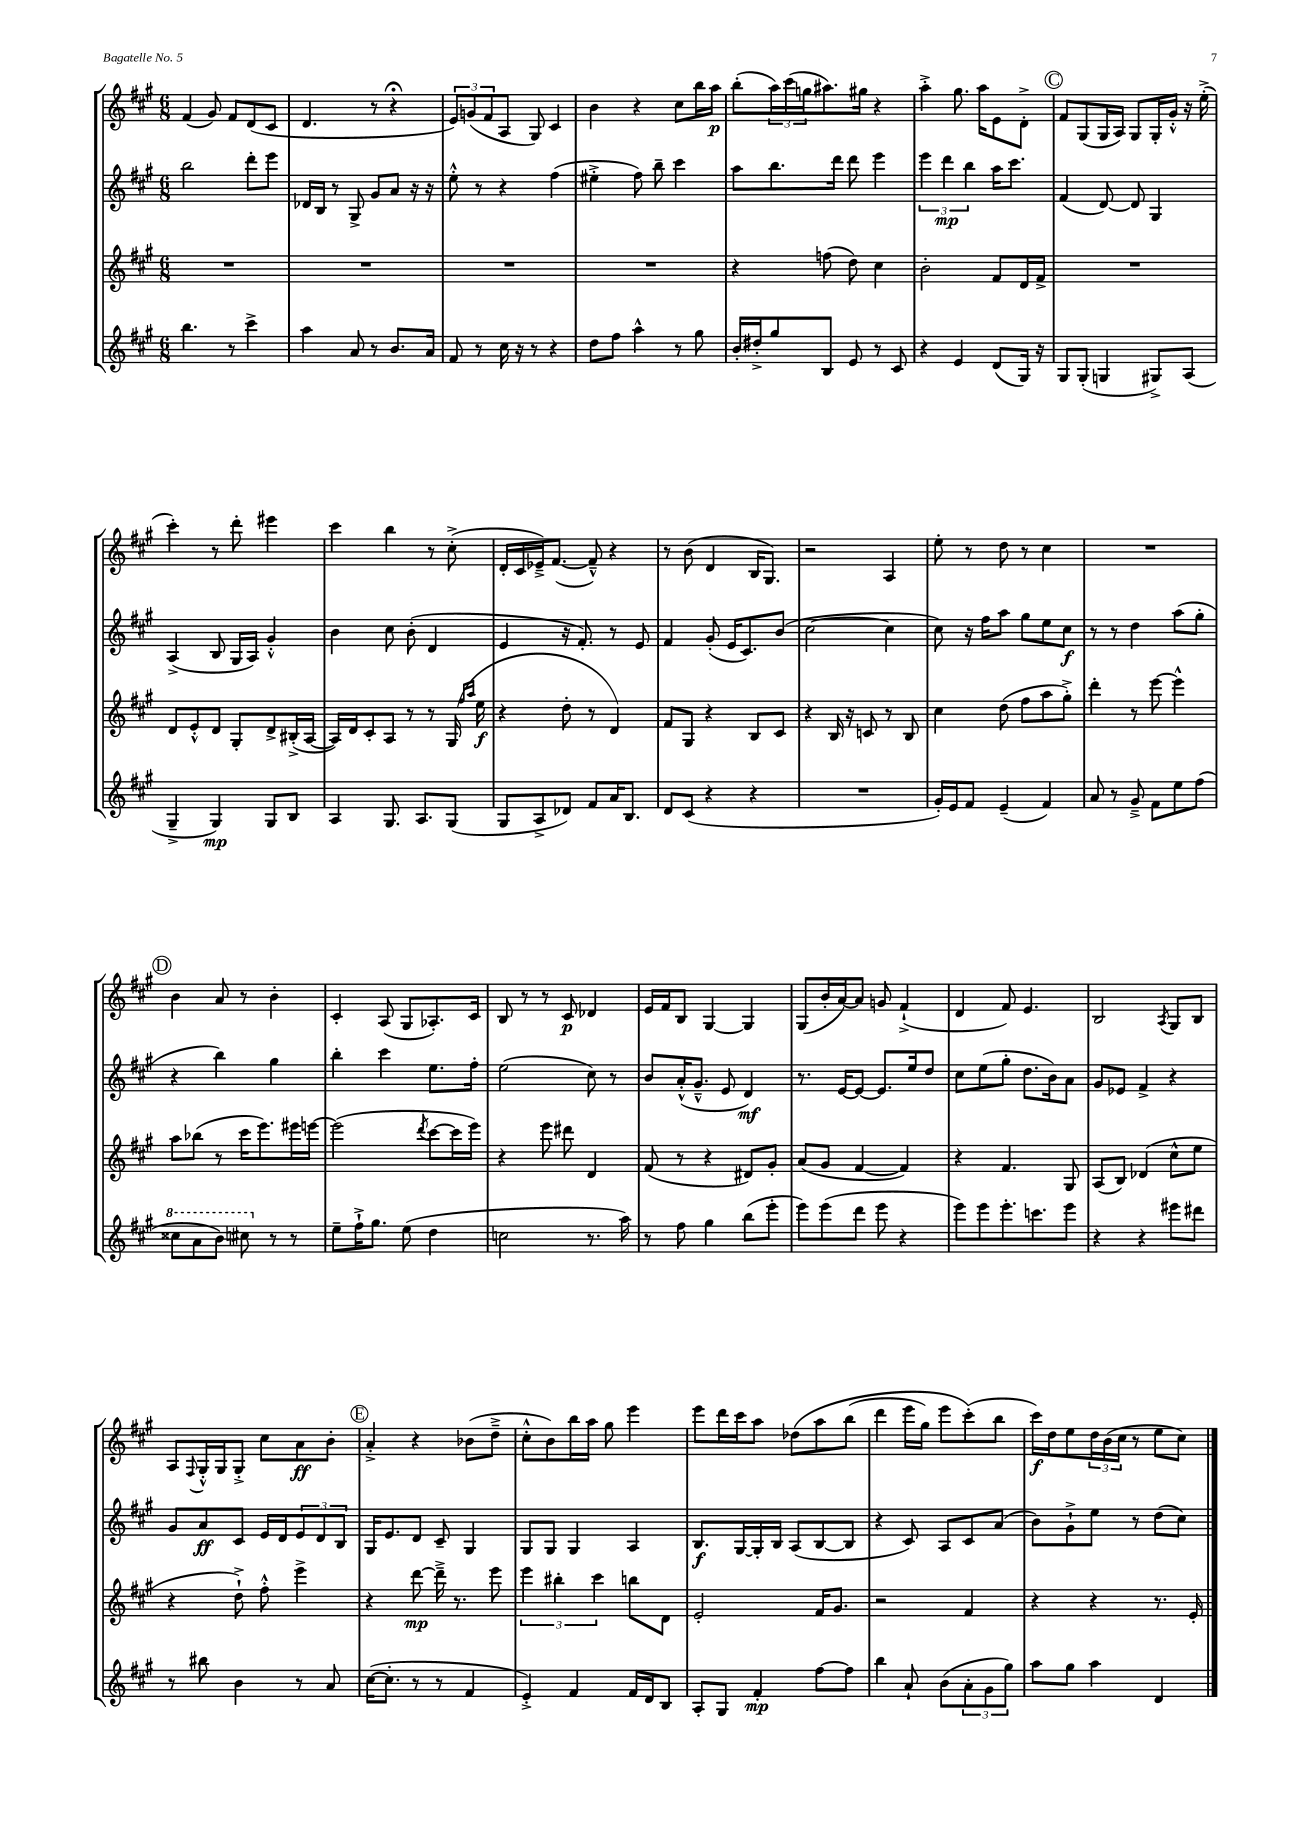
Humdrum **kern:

**kern	**dynam	**kern	**dynam	**kern	**dynam	**kern	**dynam
*part4	*part4	*part3	*part3	*part2	*part2	*part1	*part1
*staff4	*staff4	*staff3	*staff3	*staff2	*staff2	*staff1	*staff1
*clefG2	*	*clefG2	*	*clefG2	*	*clefG2	*
*k[f#c#g#]	*	*k[f#c#g#]	*	*k[f#c#g#]	*	*k[f#c#g#]	*
*M6/8	*	*M6/8	*	*M6/8	*	*M6/8	*
=14	=14	=14	=14	=14	=14	=14	=14
4.bb\	.	2.r	.	2bb\	.	(4f#/	.
.	.	.	.	.	.	8g#/)	.
8r	.	.	.	.	.	8f#/L	.
4ccc#^\	.	.	.	8ddd'\L	.	(8d/	.
.	.	.	.	8eee\J	.	8c#/J	.
=15	=15	=15	=15	=15	=15	=15	=15
4aa\	.	2.r	.	16d-X/LL	.	4.d/	.
.	.	.	.	16B/JJ	.	.	.
.	.	.	.	8r	.	.	.
8a/	.	.	.	8G#^/	.	.	.
8r	.	.	.	8g#/L	.	8r	.
8.b/L	.	.	.	8a/J	.	4r;<	.
.	.	.	.	16r	.	.	.
16a/Jk	.	.	.	16r	.	.	.
=16	=16	=16	=16	=16	=16	=16	=16
8f#/	.	2.r	.	8ee'^^\	.	12e/L)	.
.	.	.	.	.	.	(12gn/	.
8r	.	.	.	8r	.	.	.
.	.	.	.	.	.	12f#/	.
16cc#\	.	.	.	4r	.	8A/J	.
16r	.	.	.	.	.	.	.
8r	.	.	.	.	.	8G#/)	.
4r	.	.	.	(4ff#\	.	4c#/	.
=17	=17	=17	=17	=17	=17	=17	=17
8dd\L	.	2.r	.	4ee#X'^\	.	4b\	.
8ff#\J	.	.	.	.	.	.	.
4aa^^\	.	.	.	8ff#\)	.	4r	.
.	.	.	.	8bb~\	.	.	.
8r	.	.	.	4ccc#\	.	8cc#\L	.
8gg#\	.	.	.	.	.	16bb\L	.
.	.	.	.	.	.	16aa\JJ	p
=18	=18	=18	=18	=18	=18	=18	=18
16b'/LL	.	4r	.	8aa\L	.	(8bb'\L	.
16dd#X'^/J	.	.	.	.	.	.	.
8gg#/	.	.	.	8.bb\	.	24aa\L)	.
.	.	.	.	.	.	(24ccc#\	.
.	.	.	.	.	.	24ggn\J	.
8B/J	.	(8ffn\	.	.	.	8.aa#X\)	.
.	.	.	.	16ddd\Jk	.	.	.
8e/	.	8dd\)	.	8ddd\	.	.	.
.	.	.	.	.	.	16gg#X\Jk	.
8r	.	4cc#\	.	4eee\	.	4r	.
8c#/	.	.	.	.	.	.	.
=19	=19	=19	=19	=19	=19	=19	=19
4r	.	2b'\	.	6eee\	.	4aa'^\	.
.	.	.	.	6ddd\	mp	.	.
4e/	.	.	.	.	.	8.gg#\	.
.	.	.	.	6bb\	.	.	.
.	.	.	.	.	.	16aa\KL	.
(8d/L	.	8f#/L	.	16aa\KL	.	8e\	.
.	.	.	.	8.ccc#\J	.	.	.
16G#/Jk)	.	16d/L	.	.	.	8d'^\J	.
16r	.	16f#^/JJ	.	.	.	.	.
!!LO:REH:place=s1:t=C
=20	=20	=20	=20	=20	=20	=20	=20
8G#/L	.	2.r	.	(4f#/	.	8f#/L	.
(8G#'/J	.	.	.	.	.	(8G#/	.
4Gn/	.	.	.	[8d/)	.	16G#/L	.
.	.	.	.	.	.	16A/JJ)	.
.	.	.	.	8d/]	.	8G#/L	.
8G#X^/L)	.	.	.	4G#/	.	16G#'/L	.
.	.	.	.	.	.	16g#'^^/JJ	.
(8A/J	.	.	.	.	.	16r	.
.	.	.	.	.	.	(16ee'^\	.
!!LO:LB:g=z
=21	=21	=21	=21	=21	=21	=21	=21
4G#~^/	.	8d/L	.	(4A^/	.	4ccc#'\)	.
.	.	8e'^^/	.	.	.	.	.
4G#/)	mp	8d/J	.	8B/	.	8r	.
.	.	8G#'/L	.	16G#/LL	.	8ddd'\	.
.	.	.	.	16A/JJ)	.	.	.
8G#/L	.	8d^/	.	4g#'^^/	.	4eee#X\	.
8B/J	.	(16B#X'^/L	.	.	.	.	.
.	.	[16A/JJ	.	.	.	.	.
=22	=22	=22	=22	=22	=22	=22	=22
4A/	.	16A/LL])	.	4b\	.	4ccc#\	.
.	.	16d/J	.	.	.	.	.
.	.	8c#'/	.	.	.	.	.
8.G#/	.	8A/J	.	8cc#\	.	4bb\	.
.	.	8r	.	(8b'\	.	.	.
8.A/L	.	.	.	.	.	.	.
.	.	8r	.	4d/	.	8r	.
(8G#/J	.	(16G#/	.	.	.	(8cc#'^\	.
.	.	16qqff#/LL	.	.	.	.	.
.	.	16qqaa/JJ	.	.	.	.	.
.	.	16ee\	f	.	.	.	.
=23	=23	=23	=23	=23	=23	=23	=23
8G#/L	.	4r	.	4e/	.	16d'/LL	.
.	.	.	.	.	.	16c#/	.
8A^/	.	.	.	.	.	16e-X~^/J)	.
.	.	.	.	.	.	([8.f#/J	.
8d-X/J)	.	8dd'\	.	16r	.	.	.
.	.	.	.	8.f#'/)	.	.	.
8f#/L	.	8r	.	.	.	8f#~^^/])	.
16a/K	.	4d/)	.	8r	.	4r	.
8.B/J	.	.	.	.	.	.	.
.	.	.	.	8e/	.	.	.
=24	=24	=24	=24	=24	=24	=24	=24
8d/L	.	8f#/L	.	4f#/	.	8r	.
(8c#/J	.	8G#/J	.	.	.	(8b\	.
4r	.	4r	.	(8g#'/	.	4d/	.
.	.	.	.	16e/KL	.	.	.
.	.	.	.	8.c#/)	.	.	.
4r	.	8B/L	.	.	.	16B/KL	.
.	.	.	.	.	.	8.G#/J)	.
.	.	8c#/J	.	(8b/J	.	.	.
=25	=25	=25	=25	=25	=25	=25	=25
2.r	.	4r	.	[2cc#\	.	2r	.
.	.	16B/	.	.	.	.	.
.	.	16r	.	.	.	.	.
.	.	8cn/	.	.	.	.	.
.	.	8r	.	4cc#\]	.	4A/	.
.	.	8B/	.	.	.	.	.
=26	=26	=26	=26	=26	=26	=26	=26
16g#'/LL)	.	4cc#\	.	8cc#\)	.	8ee'\	.
16e/J	.	.	.	.	.	.	.
8f#/J	.	.	.	16r	.	8r	.
.	.	.	.	16ff#\KL	.	.	.
(4e~/	.	(8dd\	.	8aa\J	.	8dd\	.
.	.	8ff#\L	.	8gg#\L	.	8r	.
4f#/)	.	8aa\	.	8ee\	.	4cc#\	.
.	.	8gg#'^\J)	.	8cc#\J	f	.	.
=27	=27	=27	=27	=27	=27	=27	=27
8a/	.	4ddd'\	.	8r	.	2.r	.
8r	.	.	.	8r	.	.	.
8g#~^/	.	8r	.	4dd\	.	.	.
8f#\L	.	[8eee\	.	.	.	.	.
8ee\	.	4eee^^\]	.	(8aa\L	.	.	.
(8ff#\J	.	.	.	8gg#'\J	.	.	.
!!LO:LB:g=z
!!LO:REH:place=s1:t=D
=28	=28	=28	=28	=28	=28	=28	=28
*8va	*	*	*	*	*	*	*
8ccc##X\L	.	8aa\L	.	4r	.	4b\	.
8aa\	.	(8bb-X\J	.	.	.	.	.
8bb\J)	.	8r	.	4bb\)	.	8a/	.
8ccc#X\	.	16ccc#\KL	.	.	.	8r	.
.	.	8.eee\)	.	.	.	.	.
*X8va	*	*	*	*	*	*	*
8r	.	.	.	4gg#\	.	4b'\	.
8r	.	16eee#X\L	.	.	.	.	.
.	.	[16eeen\JJ	.	.	.	.	.
=29	=29	=29	=29	=29	=29	=29	=29
8ee~\L	.	(2eee\]	.	4bb'\	.	4c#'/	.
16ff#`^\K	.	.	.	.	.	.	.
8.gg#\J	.	.	.	.	.	.	.
.	.	.	.	4ccc#\	.	(8A/	.
(8ee\	.	.	.	.	.	8G#/L	.
.	.	8qddd/	.	.	.	.	.
4dd\	.	[8ccc#\L	.	8.ee\L	.	8.A-X'/)	.
.	.	16ccc#\L]	.	.	.	.	.
.	.	16eee\JJ)	.	16ff#'\Jk	.	16c#/Jk	.
=30	=30	=30	=30	=30	=30	=30	=30
2ccn\	.	4r	.	(2ee\	.	8B/	.
.	.	.	.	.	.	8r	.
.	.	8eee\	.	.	.	8r	.
.	.	8ddd#X\	.	.	.	8c#/	p
8.r	.	4d/	.	8cc#\)	.	4d-X/	.
.	.	.	.	8r	.	.	.
16aa\)	.	.	.	.	.	.	.
=31	=31	=31	=31	=31	=31	=31	=31
8r	.	(8f#/	.	8b/L	.	16e/LL	.
.	.	.	.	.	.	16f#/J	.
8ff#\	.	8r	.	(16a'^^/K	.	8B/J	.
.	.	.	.	8.g#~^^/J	.	.	.
4gg#\	.	4r	.	.	.	[4G#/	.
.	.	.	.	8e/	.	.	.
(8bb\L	.	8d#X/L)	.	4d/)	mf	4G#/]	.
8eee'\J	.	8g#'/J	.	.	.	.	.
=32	=32	=32	=32	=32	=32	=32	=32
8eee\L)	.	(8a/L	.	8.r	.	(8G#/L	.
(8eee\	.	8g#/J	.	.	.	16b'/L	.
.	.	.	.	[16e/KL	.	[16a/J)	.
8ddd\J	.	[4f#/	.	8e/J_	.	8a/J]	.
8eee\	.	.	.	8.e/L]	.	8gn/	.
4r	.	4f#/])	.	.	.	(4f#`^/	.
.	.	.	.	16ee/k	.	.	.
.	.	.	.	8dd/J	.	.	.
=33	=33	=33	=33	=33	=33	=33	=33
8eee\L)	.	4r	.	8cc#\L	.	4d/	.
8eee\	.	.	.	(8ee\	.	.	.
8.eee'\	.	4.f#/	.	8gg#'\J	.	8f#/)	.
.	.	.	.	8.dd\L	.	4.e/	.
8.cccn\	.	.	.	.	.	.	.
.	.	.	.	16b\k)	.	.	.
8eee\J	.	8G#/	.	8a\J	.	.	.
=34	=34	=34	=34	=34	=34	=34	=34
4r	.	(8A/L	.	8g#/L	.	2B/	.
.	.	8B/J)	.	8e-X/J	.	.	.
4r	.	(4d-X/	.	4f#^/	.	.	.
.	.	.	.	.	.	8qA/	.
8eee#X\L	.	8cc#^^\L	.	4r	.	8G#/L	.
8ddd#X\J	.	8ee\J	.	.	.	8B/J	.
!!LO:LB:g=z
=35	=35	=35	=35	=35	=35	=35	=35
8r	.	4r	.	8g#/L	.	8A/L	.
.	.	.	.	.	.	8qqF#/	.
8bb#X\	.	.	.	8a/	ff	16G#'^^/L	.
.	.	.	.	.	.	16G#/J	.
4b\	.	8dd`^\)	.	8c#/J	.	8G#'^/J	.
.	.	8ff#'^^\	.	16e/LL	.	8cc#\L	.
.	.	.	.	16d/J	.	.	.
8r	.	4eee^\	.	12e/	.	8a\	ff
.	.	.	.	12d/	.	.	.
8a/	.	.	.	.	.	8b'\J	.
.	.	.	.	12B/J	.	.	.
!!LO:REH:place=s1:t=E
=36	=36	=36	=36	=36	=36	=36	=36
([16cc#\KL	.	4r	.	16G#/KL	.	4a'^/	.
8.cc#'\J]	.	.	.	8.e/	.	.	.
8r	.	[8ddd\	mp	8d/J	.	4r	.
8r	.	16ddd~^\]	.	8c#~/	.	.	.
.	.	8.r	.	.	.	.	.
4f#/	.	.	.	4G#/	.	(8b-X\L	.
.	.	8eee\	.	.	.	8dd~^\J	.
=37	=37	=37	=37	=37	=37	=37	=37
4e'^/)	.	6eee\	.	8G#/L	.	8cc#'^^\L	.
.	.	.	.	8G#/J	.	8b\)	.
.	.	6bb#X'\	.	.	.	.	.
4f#/	.	.	.	4G#/	.	16bb\L	.
.	.	.	.	.	.	16aa\JJ	.
.	.	6ccc#\	.	.	.	.	.
.	.	.	.	.	.	8gg#\	.
16f#/LL	.	8bbn\L	.	4A/	.	4eee\	.
16d/J	.	.	.	.	.	.	.
8B/J	.	8d\J	.	.	.	.	.
=38	=38	=38	=38	=38	=38	=38	=38
8A'/L	.	2e'/	.	8.B/L	f	8eee\L	.
8G#/J	.	.	.	.	.	16ddd\L	.
.	.	.	.	[16G#/L	.	16ccc#\J	.
4f#'/	mp	.	.	16G#'/]	.	8aa\J	.
.	.	.	.	16B/JJ	.	.	.
.	.	.	.	(8A/L	.	(8dd-X\L	.
[8ff#\L	.	16f#/KL	.	[8B/	.	8aa\	.
.	.	8.g#/J	.	.	.	.	.
8ff#\J]	.	.	.	8B/J]	.	(8bb\J	.
=39	=39	=39	=39	=39	=39	=39	=39
4bb\	.	2r	.	4r	.	4ddd\	.
8a`/	.	.	.	8c#/)	.	16eee\LL	.
.	.	.	.	.	.	16gg#\JJ)	.
(8b\L	.	.	.	8A/L	.	8eee\L	.
12a'\	.	4f#/	.	8c#/	.	(8ccc#'\)	.
12g#\	.	.	.	.	.	.	.
.	.	.	.	(8a/J	.	8bb\J	.
12gg#\J)	.	.	.	.	.	.	.
=40	=40	=40	=40	=40	=40	=40	=40
8aa\L	.	4r	.	8b\L)	.	16ccc#\LL)	f
.	.	.	.	.	.	16dd\J	.
8gg#\J	.	.	.	8g#`^\	.	8ee\	.
4aa\	.	4r	.	8ee\J	.	24dd\L	.
.	.	.	.	.	.	(24b\	.
.	.	.	.	.	.	24cc#\JJ	.
.	.	.	.	8r	.	8r	.
4d/	.	8.r	.	(8dd\L	.	8ee\L	.
.	.	.	.	8cc#\J)	.	8cc#\J)	.
.	.	16e'/	.	.	.	.	.
==	==	==	==	==	==	==	==
*-	*-	*-	*-	*-	*-	*-	*-
